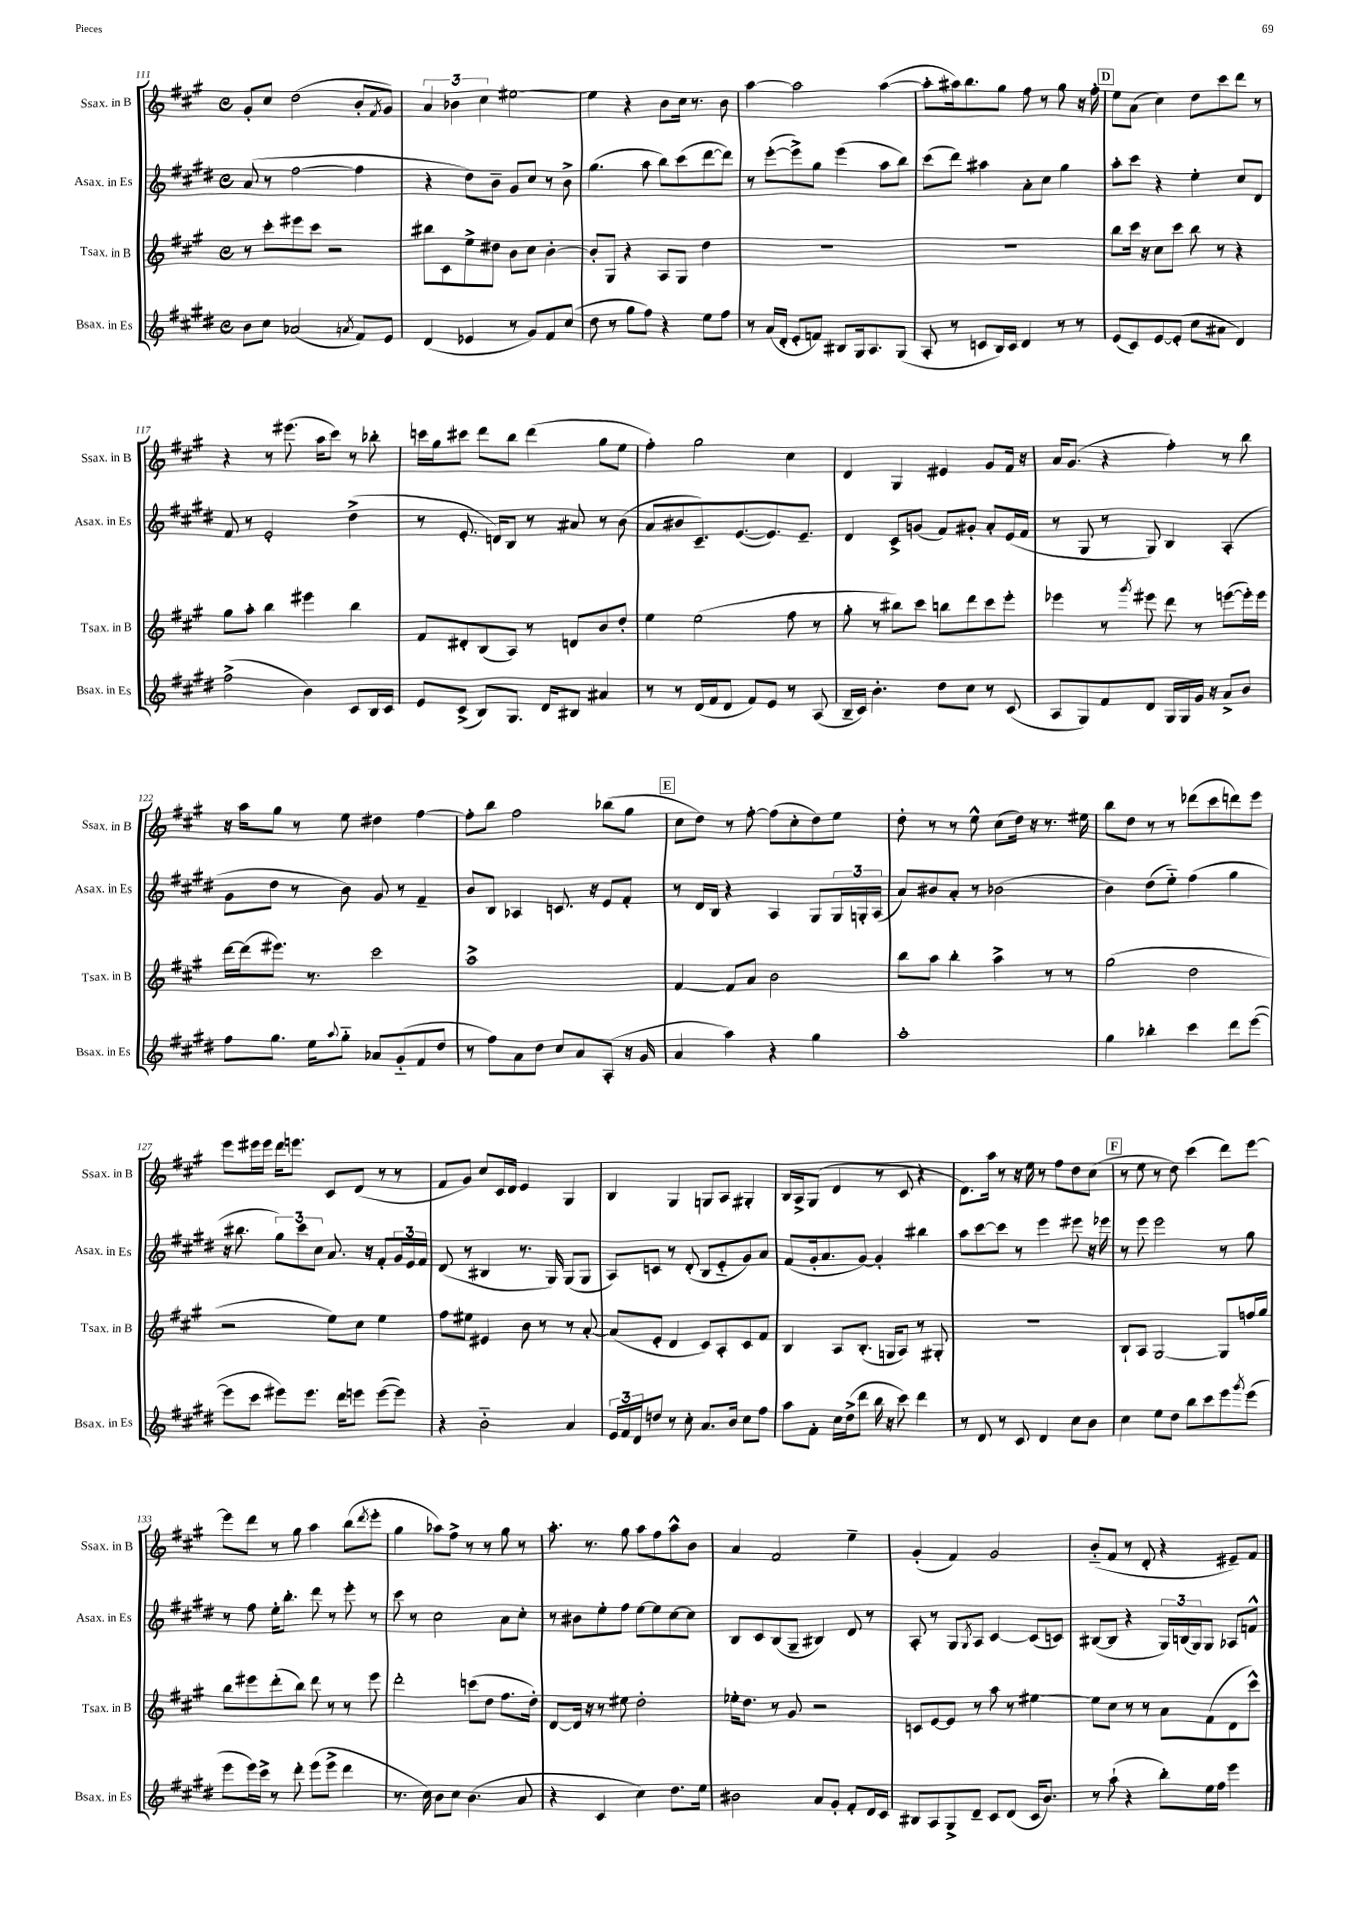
<<
\new StaffGroup <<
\new Staff = "s0" \with { instrumentName = "Ssax. in B" shortInstrumentName = "Ssax. in B" } {
    \clef treble \key a \major \defaultTimeSignature \time 4/4
    gis'8-. cis''8 d''2( b'8-. \acciaccatura { fis'8 } gis'8) |
    \tuplet 3/2 { a'4 bes'4 cis''4 } eis''2~ |
    eis''4 r4 b'8 cis''16 r8. b'8 |
    a''4~ a''2 a''4~( |
    a''8-. ais''16) b''8. gis''8 fis''8 r8 gis''8 r16 fis''16-. |
    \mark \markup { \box "D" } e''8 a'8( cis''4) d''8 cis'''8 d'''8 r8 |
    r4 r8 eis'''8.( a''16 cis'''8) r8 bes''8-. |
    c'''16 gis''16 cis'''8 d'''8 b''8 d'''4( gis''8 e''8 |
    fis''4-.) gis''2 cis''4 |
    d'4 gis4 eis'4 gis'8 fis'16 r16 |
    a'16 gis'8.( r4 fis''4-.) r8 b''8 |
    r16 a''16 gis''8 r8 e''8 dis''4 fis''4~ |
    fis''8-. b''8 fis''2 bes''8( gis''8 |
    \mark \markup { \box "E" } cis''8 d''8) r8 fis''8~-. fis''8( cis''8-. d''8) e''8 |
    d''8-. r8 r8 e''8-^ cis''8( d''16) r16 r8. eis''16 |
    b''8 d''8 r8 r8 des'''8( cis'''8 d'''8) e'''8 |
    e'''8 eis'''16 eis'''16 d'''16 e'''8. cis'8 d'8( r8 r8 |
    fis'8 gis'8) cis''8 cis'16 d'16 e'4 gis4 |
    b4 gis4 g8 a8 gis4-. |
    b16 a16-> gis8( d'4 r8 cis'8 r4 |
    d'8.) a''16 r8 r16 e''16 r8 fis''8 d''8 cis''8( |
    \mark \markup { \box "F" } r8 e''8 r8 d''8) cis'''4( d'''8) e'''8~ |
    e'''8 d'''8 r8 gis''8 a''4 b''8( \acciaccatura { d'''8 } e'''8-. |
    gis''4 aes''8) fis''8-> r8 r8 gis''8 r8 |
    a''8.-. r8. gis''8 a''8 fis''8 a''8-^ b'8 |
    a'4 fis'2 e''4-- |
    gis'4-.( fis'4) gis'2 |
    b'8-_( fis'8 r8 d'8-. r4 eis'8--) fis'8 \bar "|." |
}
\new Staff = "s1" \with { instrumentName = "Asax. in Es" shortInstrumentName = "Asax. in Es" } {
    \clef treble \key e \major \defaultTimeSignature \time 4/4
    a'8( r8 fis''2~ fis''4 |
    r4 dis''8) b'8-- gis'8 cis''8 r8 b'8-> |
    gis''4.( a''8 b''8) cis'''8( dis'''8~ dis'''8) |
    r8 e'''8~-.( e'''8->) gis''8 e'''4( a''8 b''8) |
    cis'''8( dis'''8) ais''4 a'8-. cis''8 gis''4 |
    \mark \markup { \box "D" } a''8-. cis'''8 r4 e''4-. cis''8 dis'8 |
    fis'8 r8 e'2-. dis''4->( |
    r8 e'8.-. d'16) b8 r8 ais'8 r8 b'8( |
    a'8 bis'8 cis'8.--) e'8.~( e'8.) e'8.-- |
    dis'4 cis'8-> g'8( fis'8) gis'8-. a'8-. e'16( fis'16 |
    r8 gis8 r8 gis8) b4 a4-.( |
    gis'8 dis''8 r8 b'8) gis'8 r8 fis'4-- |
    b'8 b8 aes4 c'8. r16 e'8 fis'8-. |
    \mark \markup { \box "E" } r8 dis'16 b16 r4 a4 gis8 \tuplet 3/2 { gis16 g16-. a16( } |
    a'8) bis'8 a'8-. r8 bes'2( |
    b'4) dis''8( e''8-_) fis''4( gis''4 |
    r16 bis''8. \tuplet 3/2 { gis''8) cis'''8 cis''8 } a'8. r16 fis'8-. \tuplet 3/2 { gis'16 e'16 fis'16 } |
    dis'8( r8 bis4 r8. gis16) gis8( gis8 |
    a8) c'8 r8 dis'8-.( b8 e'8-_ gis'8) a'8 |
    fis'8( gis'16-. a'8. gis'8~) gis'4-. bis''4 |
    a''8 cis'''8~ cis'''8 r8 e'''4 eis'''8 r16 ees'''16 |
    \mark \markup { \box "F" } r8 e'''8 e'''2 r8 gis''8 |
    r8 fis''8 e''16-. b''8.-. dis'''8 r8 e'''8-. r8 |
    cis'''8 r8 cis''2 a'8 cis''8-. |
    r8 bis'8 e''8-. fis''8 e''8~ e''8 cis''8~ cis''8 |
    b8 cis'8 b8( gis8-- bis4) dis'8 r8 |
    a8-. r8 gis8 \acciaccatura { gis8 } a8 cis'4~ cis'8( c'8) |
    bis8~( bis8 r4 \tuplet 3/2 { gis16) b16( gis16) } gis8 aes8 f'8-^ \bar "|." |
}
\new Staff = "s2" \with { instrumentName = "Tsax. in B" shortInstrumentName = "Tsax. in B" } {
    \clef treble \key a \major \defaultTimeSignature \time 4/4
    r8 cis'''8-. eis'''8 cis'''8 r2 |
    bis''8 cis'8 e''8-> dis''8 b'8 cis''8 b'4~-. |
    b'8-. gis8 r4 a8 gis8 d''4 |
    R1 |
    R1 |
    \mark \markup { \box "D" } b''8 cis'''16 r16 cis''8 cis'''8 b''8 r8 r4 |
    gis''8 a''8-. b''4 eis'''4 b''4 |
    fis'8 dis'8-. b8( a8) r8 d'8 b'8 d''8-. |
    e''4 e''2( fis''8 r8 |
    gis''8-. r8 bis''8) cis'''8 b''8 d'''8 cis'''8 e'''8-. |
    ees'''4 r8 \acciaccatura { gis'''8 } eis'''8 d'''8 r8 e'''8~( e'''16-.) e'''16 |
    d'''16~ d'''16( eis'''8.) r8. cis'''2 |
    a''1-> |
    \mark \markup { \box "E" } fis'4~ fis'8 a'8 b'2 |
    b''8 a''8 b''4-. a''4-> r8 r8 |
    gis''2( d''2 |
    r2 e''8) cis''8 e''4 |
    fis''8 eis''8 eis'4 b'8 r8 r8 a'8~-. |
    a'8( e'8-. d'4 cis'8) a8-. cis'8 fis'8 |
    b4 a8 b8.-.( g16 a8) r8 gis8-. |
    r1 |
    \mark \markup { \box "F" } b8-! a8 gis2~ gis8 f''16 gis''16 |
    b''8 eis'''8 d'''8-.( b''8) d'''8 r8 r8 eis'''8 |
    d'''2-. c'''8( d''8 fis''8. d''16-.) |
    d'8~ d'16 r16 r8 eis''8 d''2-. |
    ees''16-. d''8. r8 gis'8 r2 |
    c'8 e'8~ e'8 r8 a''8 r8 eis''4~ |
    eis''8 cis''8 r8 r8 a'8 fis'8( d'8 cis'''8-^) \bar "|." |
}
\new Staff = "s3" \with { instrumentName = "Bsax. in Es" shortInstrumentName = "Bsax. in Es" } {
    \clef treble \key e \major \defaultTimeSignature \time 4/4
    b'8 cis''8 aes'2( \acciaccatura { a'8 } fis'8) e'8 |
    dis'4( ees'4 r8 gis'8) fis'8 cis''8( |
    dis''8 r8 gis''8 fis''8) r4 e''8 fis''8 |
    r8 a'16( dis'16-. e'8-. f'8) bis8 gis16 a8. gis8( |
    a8-. r8 c'8 b16) c'16 dis'4 r8 r8 |
    \mark \markup { \box "D" } e'8( cis'8) e'8~ e'8-.( cis''8 ais'8 dis'4) |
    fis''2->( b'4) cis'8 b16 cis'16 |
    e'8 cis'8->( b8) gis8. dis'16 bis8 ais'4 |
    r8 r8 dis'16( fis'16 dis'8 fis'8) e'8 r8 a8( |
    b16-- cis'16) b'4.-. dis''8 cis''8 r8 cis'8( |
    a8 gis8) fis'8 dis'8 gis16 gis16 gis'16 r16 a'8-> b'8 |
    fis''8 gis''8. e''16 \appoggiatura { a''8 } gis''8-_ aes'8 gis'8-_( fis'8 dis''8 |
    r8 fis''8) a'8 dis''8 cis''8 a'8 a8-.( r16 gis'16 |
    \mark \markup { \box "E" } a'4 a''4) r4 gis''4 |
    a''1-. |
    gis''4 bes''4-. cis'''4 dis'''8 e'''8~( |
    e'''8 cis'''8 eis'''8) eis'''8. dis'''16 e'''8 e'''8~( e'''8) |
    r4 b'2-_ a'4 |
    \tuplet 3/2 { e'16 fis'16 dis'16 } d''8 r8 cis''8-. a'8. b'16 cis''8 fis''8 |
    a''8 fis'8-. cis''16 dis''16->( dis'''8 b''16 r16 cis'''8) dis'''4 |
    r8 dis'8 r8 cis'8 dis'4 cis''8 b'8 |
    \mark \markup { \box "F" } cis''4 e''8 dis''8 b''8 cis'''8 e'''8 \acciaccatura { gis'''8 } e'''8( |
    e'''8 e'''16) cis'''16-> r8 dis'''8-. e'''8( e'''8-> dis'''4 |
    r8. cis''16) b'8 cis''8 b'4.( a'8 |
    r4 cis'4 cis''4) dis''8. e''16 |
    bis'2 a'8 gis'8-. fis'8-. dis'16 cis'16 |
    bis8 a8 gis8-> dis'8-- cis'8 dis'8( cis'16 b'8.) |
    r8 a''8-!( r4 b''8-.) e''16 fis''16 e'''4 \bar "|." |
}
>>
>>
\layout { \context { \Score currentBarNumber = #111 } }
